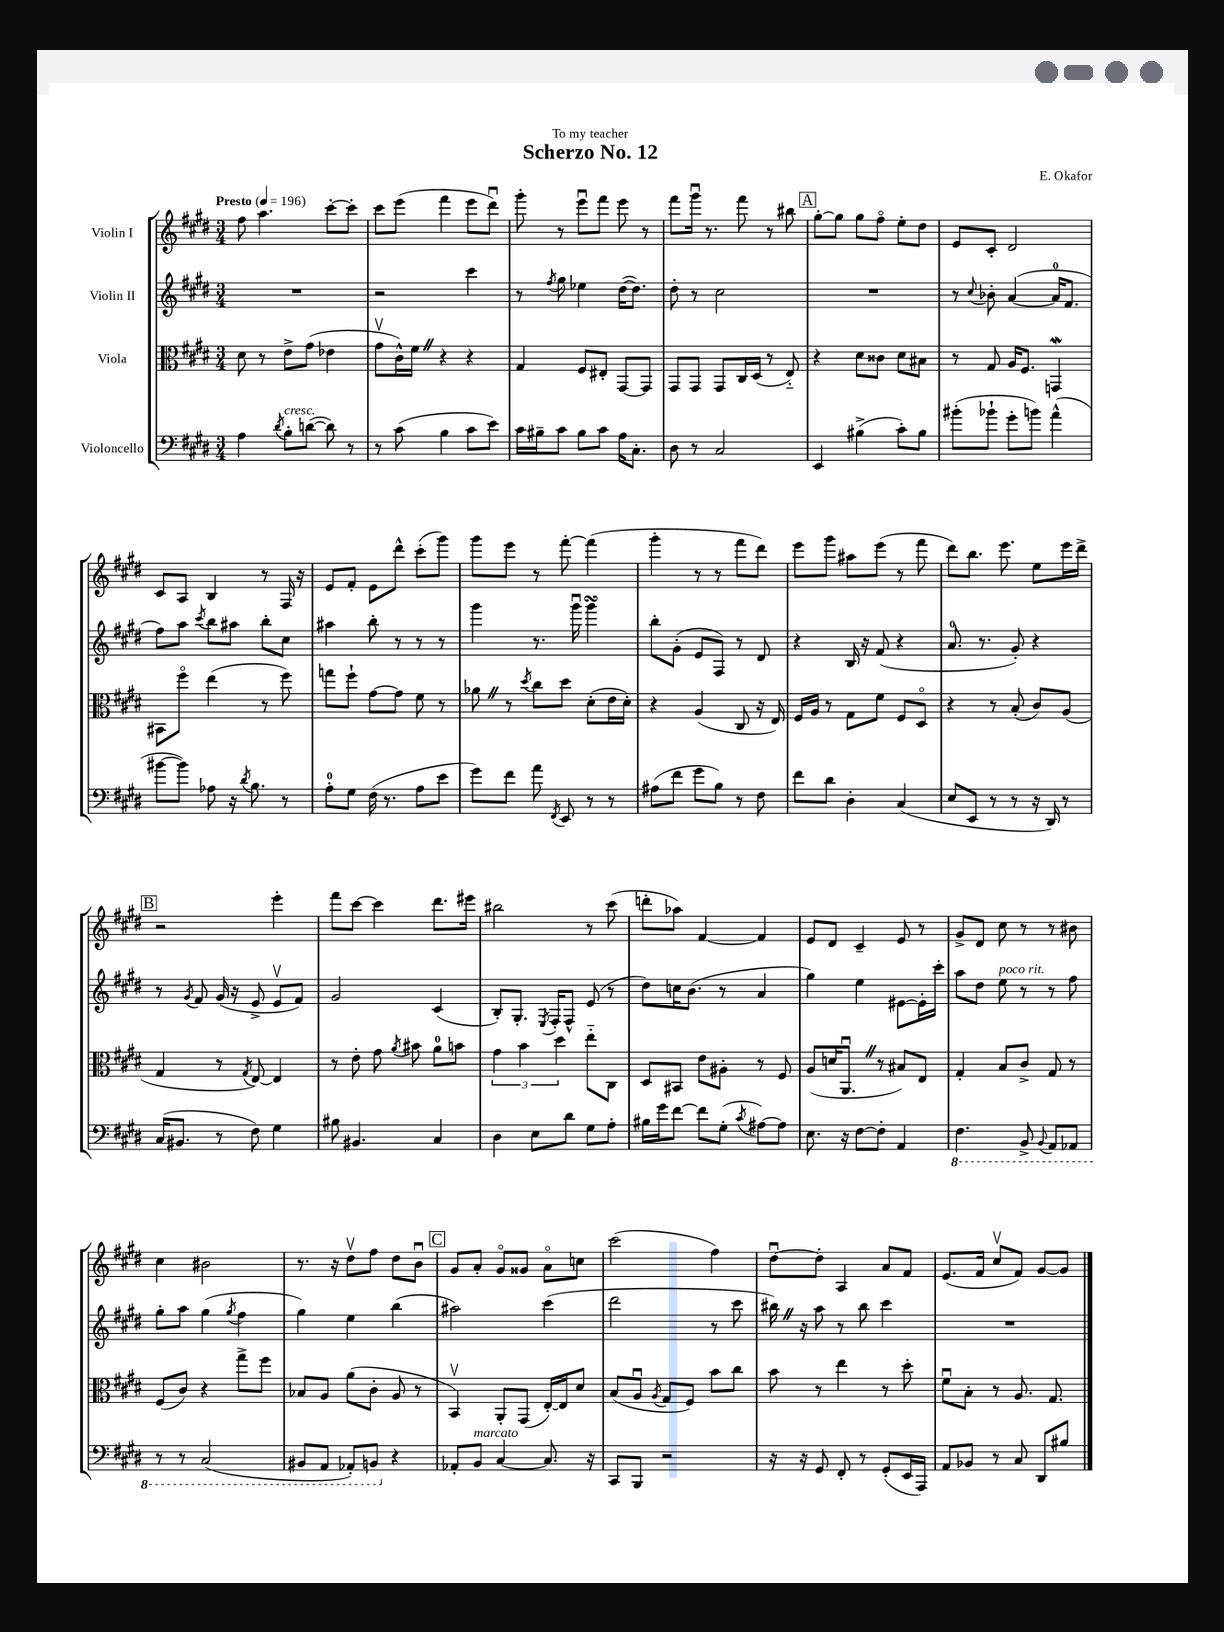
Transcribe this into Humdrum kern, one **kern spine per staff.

**kern	**kern	**kern	**kern
*part4	*part3	*part2	*part1
*staff4	*staff3	*staff2	*staff1
*I"Violoncello	*I"Viola	*I"Violin II	*I"Violin I
*clefF4	*clefC3	*clefG2	*clefG2
*k[f#c#g#d#]	*k[f#c#g#d#]	*k[f#c#g#d#]	*k[f#c#g#d#]
*M3/4	*M3/4	*M3/4	*M3/4
*MM196	*MM196	*MM196	*MM196
=1	=1	=1	=1
!	!	!	!LO:TX:a:B:t=Presto
4A\	8d#\	2.r	8ff#\
.	8r	.	4.aa\
8qd#/	.	.	.
!LO:TX:a:i:t=cresc.	!	!	!
8B'\L	8e^\L	.	.
([8dn\J	(8g#\J	.	.
8d\])	4e-X\	.	[8ccc#'\L
8r	.	.	8ccc#'\J]
=2	=2	=2	=2
8r	8g#v\L	2r	8ccc#\L
(8c#\	16c#^^\L)	.	(8eee\J
.	16f#Z\JJ	.	.
4B\	4r	.	4fff#\
8c#\L	4r	4ccc#\	8eee\L
8e\J)	.	.	8ddd#u\J)
=3	=3	=3	=3
16c#\LL	4G#/	8r	8ggg#'\
16B#X~\J	.	.	.
.	.	8qff#/	.
8c#\J	.	8gg#\	8r
8B#\L	8F#/L	4ee-X\	8eeeu\L
8c#\J	8E#X'/J	.	8fff#\J
16A\KL	[8GG#/L	([16dd#\KL	8eee\
8.C#'\J	.	8.dd#\J])	.
.	8GG#/J]	.	8r
=4	=4	=4	=4
8D#\	8GG#/L	8dd#'\	8fff#\L
8r	8GG#/J	8r	16ggg#u\Jk
.	.	.	8.r
2C#/	8GG#/L	2cc#\	.
.	16C#/L	.	8fff#\
.	(16D#/JJ	.	.
.	8r	.	8r
.	8E/)	.	8bb#X\
!!LO:REH:place=s1:t=A
=5	=5	=5	=5
4EE/	4r	2.r	[8gg#'\L
.	.	.	8gg#\J]
(4B#X^\	8d#\L	.	8gg#\L
.	8c##X\J	.	8ff#\J
8c#'\L)	8d#\L	.	8ee'\L
8B#\J	8B#X\J	.	8dd#\J
=6	=6	=6	=6
(8b#X'\L	8r	8r	8e/L
.	.	8qqcc#/	.
8b-X`\J	8G#/	8b-X'\	8c#'/J
8g#'\L	16A/KL	([4a/	2d#/
.	8.F#/J	.	.
8bn\J)	.	.	.
(4a^^\	4GGnw/	16a/KL]	.
.	.	8.f#/J	.
!!LO:LB:g=z
=7	=7	=7	=7
[8b#X\L	8BB#X\L	8ff#\L)	8c#/L
8b#\J])	8ff#\J	8aa\J	8A/J
.	.	8qccc#/	.
8A-X\	(4ee\	8bb\L	4B/
16r	.	8aa#X\J	.
8qd#/	.	.	.
8.B\	.	.	.
.	8r	8bb'\L	8r
8r	8ff#\)	8cc#\J	16F#/
.	.	.	16r
=8	=8	=8	=8
8A'\L	8ggn\L	4aa#X\	8e/L
8G#\J	8ff#`\J	.	8f#'/J
(16F#\	[8g#\L	8bb'\	8e\L
8.r	.	.	.
.	8g#\J]	8r	8ddd#^^\J
8A\L	8f#\	8r	(8ccc#'\L
8e\J	8r	8r	8ggg#\J)
=9	=9	=9	=9
8g#\L)	8a-XZ\	4ggg#\	8ggg#\L
8f#\J	8r	.	8eee\J
.	8qdd#/	.	.
8a\	8cc#\L	8.r	8r
8qFF#/	.	.	.
8EE/	8dd#\J	.	[8fff#'\
.	.	16ggg#u\	.
8r	(8d#'\L	4ggg#sSsS\	(4fff#\]
8r	16e\L	.	.
.	16d#'\JJ)	.	.
=10	=10	=10	=10
(8A#X\L	4r	8bb'\L	4ggg#'\
8f#\J	.	(8g#'\J	.
8g#\L	(4A/	8e/L	8r
8B\J)	.	8F#/J)	8r
8r	8C#/	8r	8fff#\L
8F#\	16r	8d#/	8ddd#\J)
.	16E/)	.	.
=11	=11	=11	=11
8f#\L	16F#/LL	4r	8eee\L
.	16A/JJ	.	.
8d#\J	8r	.	8ggg#\J
4D#'\	8G#\L	16B/	8aa#X\L
.	.	16r	.
.	8f#\J	(8f#/	(8eee\J
(4C#/	8F#/L	4r	8r
.	8D#/J	.	8fff#\
=12	=12	=12	=12
8E/L	4r	8.a/	8ddd#\L)
8EE/J	.	.	8.bb\J
.	.	8.r	.
8r	8r	.	.
.	.	.	8.eee\
8r	(8B'/	8g#'/)	.
16r	8c#/L)	4r	8ee\L
16DD#/)	.	.	.
8r	(8A/J	.	16eee\L
.	.	.	16ddd#^\JJ
!!LO:LB:g=z
!!LO:REH:place=s1:t=B
=13	=13	=13	=13
(16C#/KL	4G#/	8r	2r
8.BB#X/J	.	.	.
.	.	8qg#/	.
.	.	8f#/	.
8r	8r	(16g#/	.
.	.	16r	.
.	8qG#/	.	.
8F#\)	[8E/)	8e^/	.
4G#\	4E/]	8ev/L	4eee'\
.	.	8f#/J)	.
=14	=14	=14	=14
8B#X\	8r	2g#/	8fff#\L
4.BB#X/	8e'\	.	[8ccc#\J
.	8g#\	.	4ccc#\]
.	8qa/	.	.
.	8b#X\	.	.
4C#/	8a\L	(4c#/	8.ddd#\L
.	8bn\J	.	.
.	.	.	16eee#X\Jk
=15	=15	=15	=15
4D#\	6g#\	8B'/L)	2bb#X\
.	.	8.G#'/J	.
.	6b\	.	.
8E\L	.	.	.
.	.	8qE/	.
.	.	16F#'/KL	.
.	6dd#\	.	.
8d#\J	.	8F#^^/J	.
8G#\L	8ee\L	(8e/	8r
8A'\J	8C#\J	8r	(8ccc#\
=16	=16	=16	=16
16B#X\LL	8D#/L	8dd#\L)	8dddn'\L
16g#\J	.	.	.
[8f#\J	8BB#X/J	16ccn\K	8aa-X\J)
.	.	(8.b\J	.
8f#\L]	8e\L	.	[4f#/
(8G#'\J	8A#X'\J	8r	.
8qc#/	.	.	.
[8A#X\L)	8r	4a/	4f#/]
8A#\J]	8F#/	.	.
=17	=17	=17	=17
8.E\	(8A/L	4gg#\)	8e/L
.	16dn/K	.	8d#/J
16r	8.AAuZ/J	.	.
[8F#\L	.	4ee\	4c#~/
8F#'\J]	8r	.	.
4AA/	8B#X/L)	[8e#X\L	8e/
.	8E/J	16e#'\L]	8r
.	.	16ccc#'\JJ	.
=18	=18	=18	=18
*8ba	*	*	*
4.FF#\	4G#'/	8aa\L	8g#^/L
.	.	8dd#\J	8d#/J
!	!	!LO:TX:a:i:t=poco rit.	!
.	8B/L	8ee\	8cc#\
8BBB^/	8c#^/J	8r	8r
8qqBBB/	.	.	.
8AAA/L	8G#/	8r	8r
8AAA-X/J	8r	8ff#\	8b#X\
!!LO:LB:g=z
=19	=19	=19	=19
8r	(8F#/L	8gg#'\L	4cc#\
8r	8c#/J)	8aa\J	.
(2CC#/	4r	(4gg#\	2b#X\
.	.	8qgg#/	.
.	8gg#^\L	4ff#\	.
.	8ff#\J	.	.
=20	=20	=20	=20
8BBB#X/L	8B-X/L	4gg#\)	8.r
8AAA/J	8A/J	.	.
.	.	.	16r
8AAA-X'/L)	(8a\L	4ee\	8dd#v\L
8BBBn/J	8c#'\J	.	8ff#\J
*X8ba	*	*	*
4r	8A/	(4bb\	8dd#\L
.	8r	.	8bu\J
!!LO:REH:place=s1:t=C
=21	=21	=21	=21
8AA-X'/L	4BBv/)	2aa#X\)	8g#/L
!LO:TX:a:i:t=marcato	!	!	!
8BB/J	.	.	8a'/J
[4C#/	8AA'/L	.	8g#/L
.	(8GG#/J	.	8g##X/J
8.C#/]	[16E'/LL)	(4ccc#\	8a\L
.	16E/J]	.	.
.	8d#/J	.	8ccn\J
16r	.	.	.
=22	=22	=22	=22
8CC#/L	(8B/L	2ddd#\	(2ccc#\
8BBB/J	8Au/J	.	.
.	8qA/	.	.
2r	8G#/L	.	.
.	8F#/J)	.	.
.	8b\L	8r	4ff#\)
.	8cc#\J	8ccc#\	.
=23	=23	=23	=23
16r	8b\	16bb#XZ\)	[8dd#u\L
16r	.	16r	.
8GG#/	8r	8aa\	8dd#'\J]
8FF#'/	4ee\	8r	4A/
8r	.	8bb#\	.
(8GG#'/L	8r	4ccc#\	8a/L
16EE/L	8dd#'\	.	8f#/J
16AAA/JJ)	.	.	.
=24	=24	=24	=24
8AA/L	8f#u\L	2.r	(8.e/L
8BB-X/J	8B'\J	.	.
.	.	.	16f#/Jk
8r	8r	.	8cc#v/L
8C#/	8.A/	.	8f#/J)
8DD#/L	.	.	[8g#/L
.	8.G#/	.	.
8B#X/J	.	.	8g#/J]
==	==	==	==
*-	*-	*-	*-
